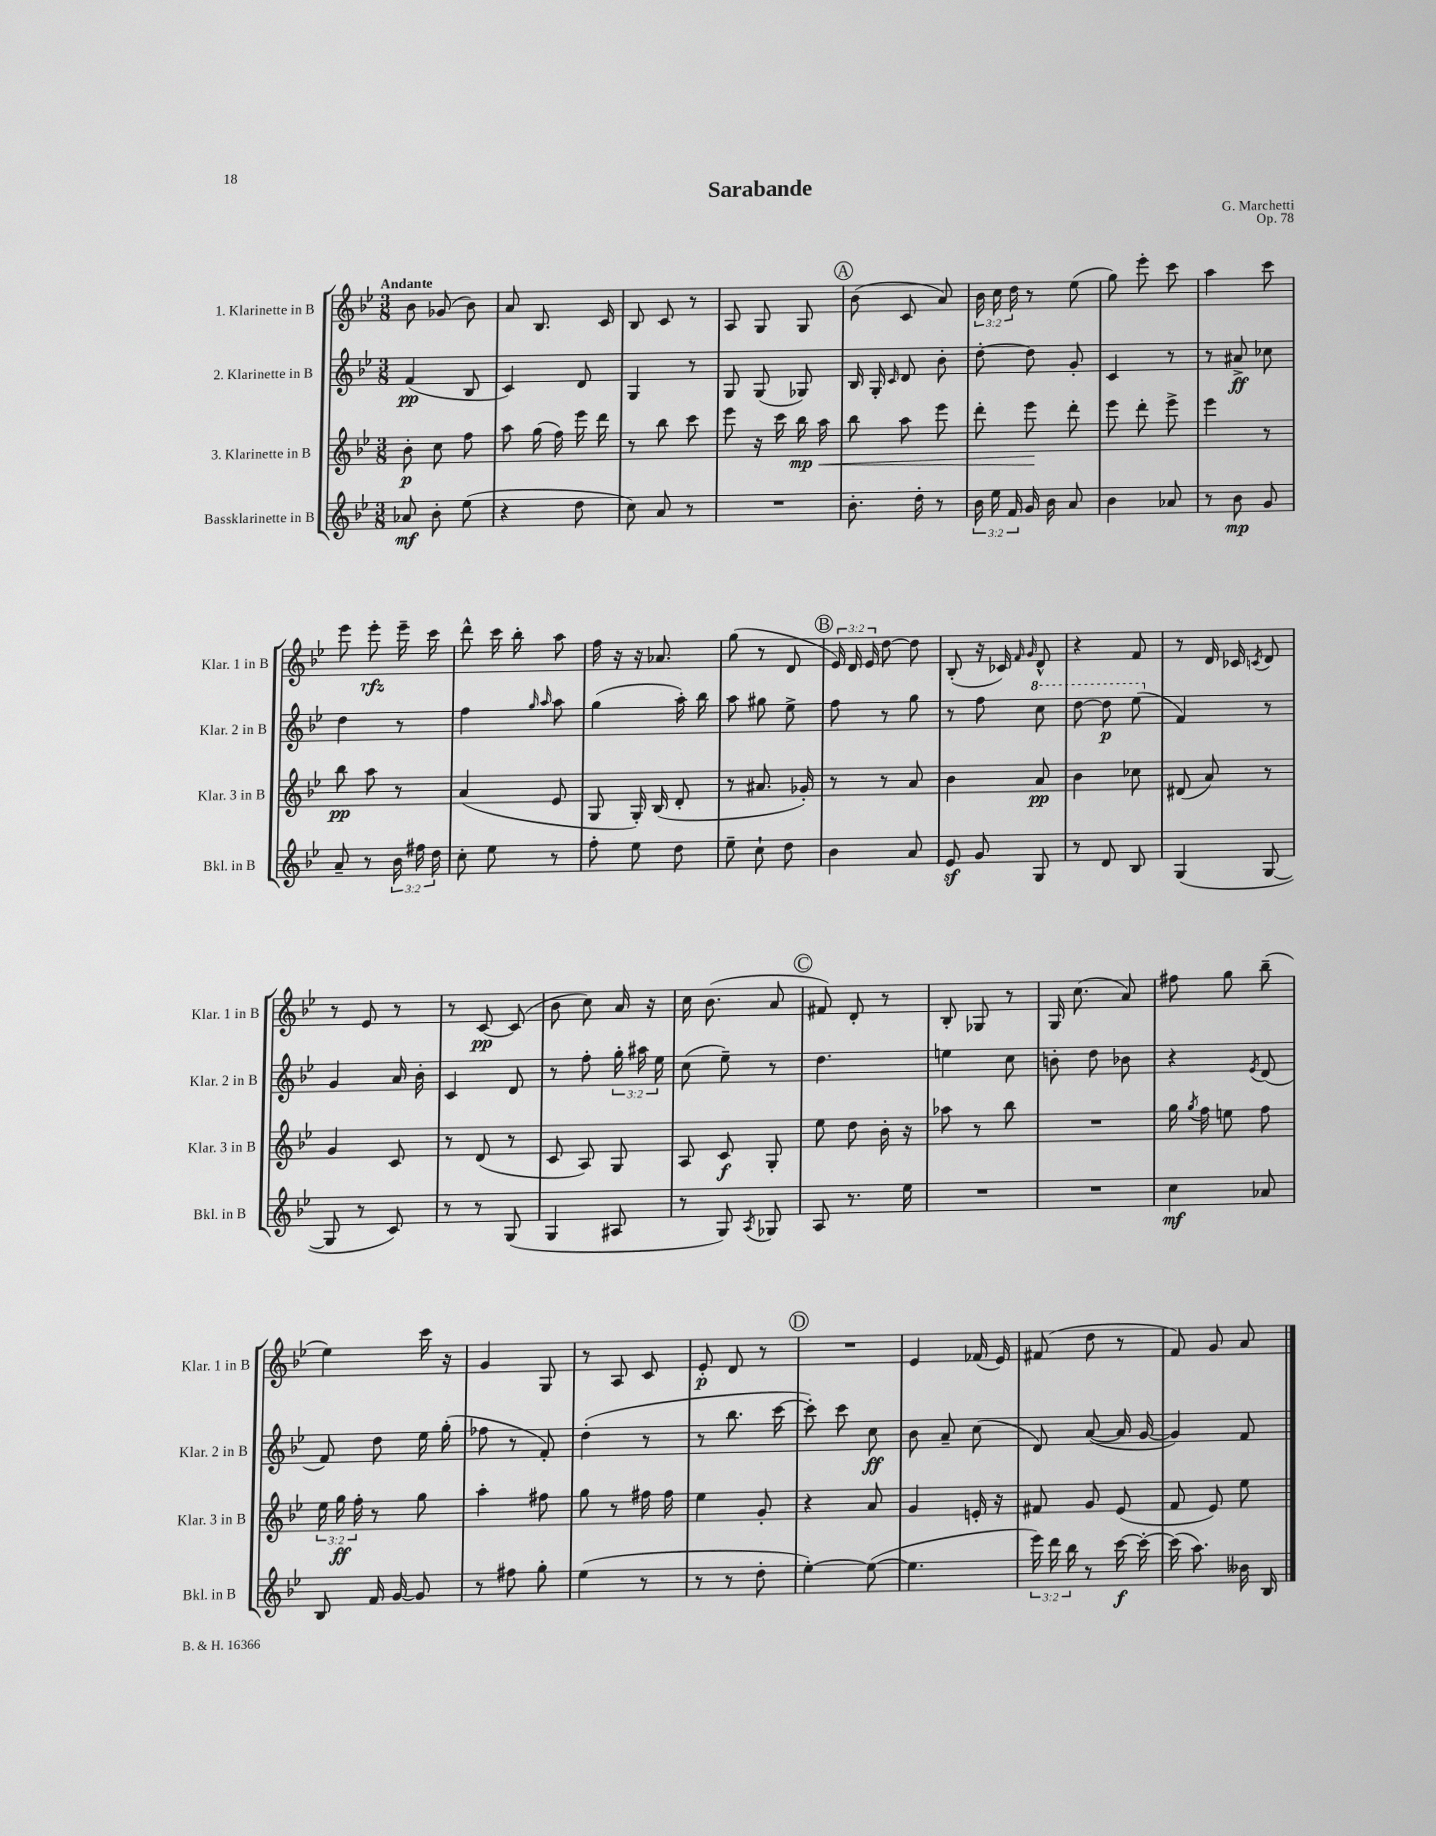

**kern	**kern	**kern	**kern
*staff4	*staff3	*staff2	*staff1
*clefG2	*clefG2	*clefG2	*clefG2
*k[b-e-]	*k[b-e-]	*k[b-e-]	*k[b-e-]
*M3/8	*M3/8	*M3/8	*M3/8
8a-	8b-'	(4f	8b-
8b-'	8cc	.	(8g-
(8ee-	8ff	8B-	8b-)
=	=	=	=
4r	8aa	4c)	8a
.	(16gg	.	8.B-
.	16ff)	.	.
8dd	16eee-	8d	.
.	16ddd	.	16c
=	=	=	=
8cc)	8r	4G	8B-
8a	8bb-	.	8c
8r	8ccc	8r	8r
=	=	=	=
4.r	8eee-	8G	8A
.	16r	(8G	8G
.	16ccc	.	.
.	16bb-	8G-)	8G
.	16aa	.	.
=	=	=	=
8.b-'	8bb-	16B-	(8b-
.	.	16G'	.
.	.	16qqc	.
.	8aa	8d	8c
16dd'	.	.	.
8r	8eee-	8b-'	8a)
=	=	=	=
24b-	8ddd'	[8dd'	24b-
24ee-	.	.	24cc
24f	.	.	24dd
16g	8eee-	8dd]	8r
16b-	.	.	.
8a	8ddd'	8g'	(8ee-
=	=	=	=
4b-	8eee-	4c	8gg)
.	8ddd'	.	8eee-'
8a-	8eee-^	8r	8ccc
=	=	=	=
8r	4eee-	8r	4aa
8b-	.	8a#^	.
8g	8r	8cc-	8ccc
=	=	=	=
8a~	8bb-	4dd	8eee-
8r	8aa	.	8eee-'
24b-	8r	8r	16eee-~
24ff#	.	.	.
.	.	.	16ccc
24dd	.	.	.
=	=	=	=
8cc'	(4a	4ff	8ddd^^
8ee-	.	.	16ccc
.	.	.	16bb-'
.	.	16qqgg	.
.	.	16qqaa	.
8r	8e-	8aa	8aa
=	=	=	=
8ff'	8G	(4gg	16ff
.	.	.	16r
8ee-	16G')	.	16r
.	(16B-	.	8.a-
8dd	8d'	16aa')	.
.	.	16bb-	.
=	=	=	=
8ee-~	8r	8aa	(8gg
8cc`	8.a#	8gg#	8r
8dd	.	8ee-^	8d
.	16g-')	.	.
=	=	=	=
4b-	8r	8ff	24e-)
.	.	.	24d
.	.	.	24e-
.	8r	8r	[8dd
8a	8a	8gg	8dd]
=	=	=	=
8e-	4b-	8r	(8B-'
8g	.	8ff	16r
.	.	.	16c-)
.	.	.	16qqf
.	.	.	16qqg
8G	8a	8ccc	8d^^
=	=	=	=
8r	4b-	[8ddd	4r
8d	.	8ddd]	.
8B-	8cc-	(8eee-	8f
=	=	=	=
(4G	(8d#	4f)	8r
.	8a)	.	16d
.	.	.	16c-
.	.	.	8qc
[8G	8r	8r	8d
=	=	=	=
8G]	4g	4g	8r
8r	.	.	8e-
8c)	8c	16a	8r
.	.	16b-'	.
=	=	=	=
8r	8r	4c	8r
8r	(8d	.	[8c
(8G	8r	8d	(8c]
=	=	=	=
4G	8c	8r	8b-
.	8A)	8ff'	8cc)
8A#	8G	24gg'	16a
.	.	24aa#	.
.	.	.	16r
.	.	24ee-	.
=	=	=	=
8r	8A	(8cc	16cc
.	.	.	(8.b-
8G)	8c	8ee-~)	.
8qA	.	.	.
8G-	8G'	8r	8a
=	=	=	=
8A	8ee-	4.dd	8f#)
8.r	8dd	.	8d'
.	16b-'	.	8r
16ee-	16r	.	.
=	=	=	=
4.r	8aa-	4ee	8B-'
.	8r	.	8G-
.	8bb-	8cc	8r
=	=	=	=
4.r	4.r	8b'	16G
.	.	.	(8.cc
.	.	8dd	.
.	.	8b-	8a)
=	=	=	=
4cc	16gg	4r	8ff#
.	8qgg	.	.
.	16ff	.	.
.	8ee	.	8gg
.	.	8qe-	.
8a-	8ff	(8d	(8bb-~
=	=	=	=
8B-	24ee-	8f)	4ee-)
.	24gg	.	.
.	24ff'	.	.
16f	8r	8dd	.
[16g	.	.	.
8g]	8gg	16ee-	16ccc
.	.	(16gg'	16r
=	=	=	=
8r	4aa'	8ff-	4g
8ff#	.	8r	.
8gg'	8ff#	8f')	8G
=	=	=	=
(4ee-	8gg	(4dd'	8r
.	8r	.	8A
8r	16ff#	8r	8c
.	16ff#	.	.
=	=	=	=
8r	4ee-	8r	8e-'
8r	.	8.bb-	8d
8dd'	8g'	.	8r
.	.	[16ccc	.
=	=	=	=
[4ee-')	4r	8ccc'])	4.r
.	.	8ccc	.
(8ee-_	8a	8cc	.
=	=	=	=
4.ee-]	4g	8b-	4e-
.	.	8a~	.
.	16e'	(8cc	(16f-
.	16r	.	16e-)
=	=	=	=
24eee-)	8f#	8d)	(8f#
24ddd	.	.	.
24bb-	.	.	.
8r	8g	([8a	8dd
[16ccc	(8e-	16a]	8r
16ccc'_	.	[16g	.
=	=	=	=
(16ccc]	8f	4g])	8f)
8.aa)	.	.	.
.	8e-)	.	8g
16b--	8ee-	8f	8a
16B-	.	.	.
==	==	==	==
*-	*-	*-	*-
